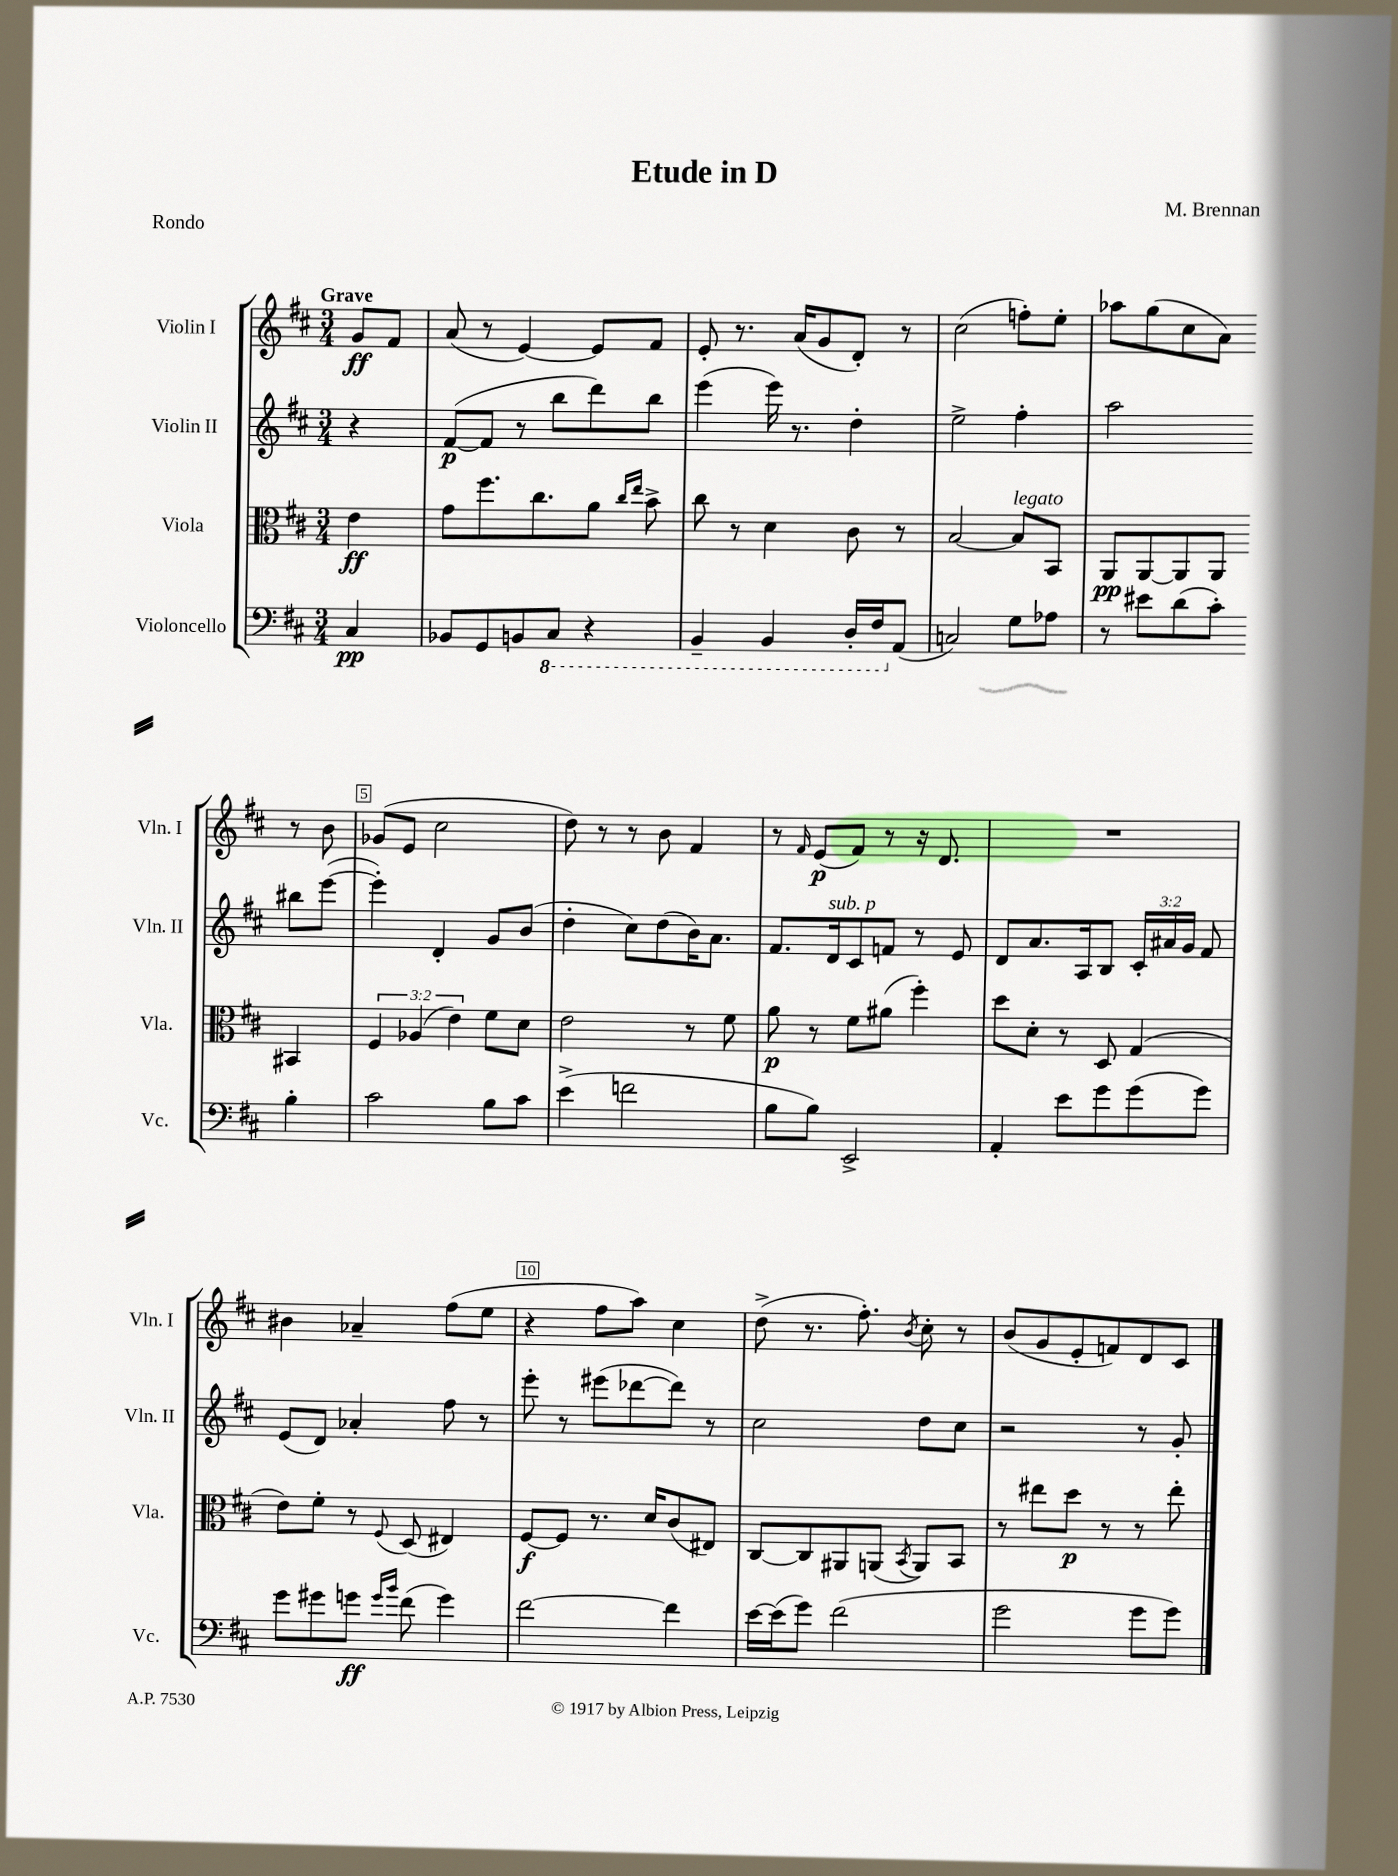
\header { title = "Etude in D" composer = "M. Brennan" piece = "Rondo" }
<<
\new StaffGroup <<
\new Staff = "s0" \with { instrumentName = "Violin I" shortInstrumentName = "Vln. I" } {
    \clef treble \key d \major \numericTimeSignature \time 3/4 \partial 4 \tempo "Grave"
    \autoBeamOff g'8[\ff fis'8] |
    a'8( r8 e'4~) e'8[ fis'8] |
    e'8-. r8. a'16[( g'8 d'8]-.) r8 |
    cis''2( f''8[-.) e''8]-. |
    aes''8[ g''8( cis''8 a'8]) r8 b'8 |
    ges'8[( e'8] cis''2 |
    d''8) r8 r8 b'8 fis'4 |
    r8 \grace { fis'16 } e'8[\p( fis'8]) r8 r16 d'8. |
    R2. |
    bis'4 aes'4-- fis''8[( e''8] |
    r4 fis''8[ a''8]) cis''4 |
    d''8->( r8. fis''8.-.) \acciaccatura { b'8 } cis''8-. r8 |
    b'8[( g'8 e'8-. f'8) d'8 cis'8] \bar "|." |
}
\new Staff = "s1" \with { instrumentName = "Violin II" shortInstrumentName = "Vln. II" } {
    \clef treble \key d \major \numericTimeSignature \time 3/4 \override Staff.TupletNumber.text = #tuplet-number::calc-fraction-text \partial 4
    \autoBeamOff r4 |
    fis'8[~\p( fis'8] r8 b''8[ d'''8) b''8] |
    e'''4( e'''16) r8. d''4-. |
    e''2-> fis''4-. |
    a''2 bis''8[ e'''8]~( |
    e'''4-.) d'4-. g'8[ b'8]( |
    d''4-. cis''8[) d''8( b'16) a'8.] |
    fis'8.[ d'16^\markup { \italic "sub. p" } cis'8 f'8] r8 e'8 |
    d'8[ a'8. a16 b8] \tuplet 3/2 { cis'16[-. ais'16 g'16] } fis'8 |
    e'8[( d'8]) aes'4-. fis''8 r8 |
    e'''8-. r8 eis'''8[( des'''8~ des'''8]) r8 |
    cis''2 d''8[ cis''8] |
    r2 r8 g'8-. \bar "|." |
}
\new Staff = "s2" \with { instrumentName = "Viola" shortInstrumentName = "Vla." } {
    \clef alto \key d \major \numericTimeSignature \time 3/4 \override Staff.TupletNumber.text = #tuplet-number::calc-fraction-text \partial 4
    \autoBeamOff e'4\ff |
    g'8[ fis''8. cis''8. a'8] \grace { cis''16[ e''16] } b'8-> |
    cis''8 r8 d'4 cis'8 r8 |
    b2~ b8[^\markup { \italic "legato" } b,8] |
    a,8[\pp a,8~ a,8 a,8] bis,4 |
    \tuplet 3/2 { fis4 aes4( e'4) } fis'8[ d'8] |
    e'2 r8 fis'8 |
    a'8\p r8 fis'8[ ais'8]( fis''4-.) |
    d''8[ d'8]-. r8 d8 g4( |
    e'8[) fis'8]-. r8 \appoggiatura { fis8 } d8( eis4) |
    fis8[~\f fis8] r8. d'16[ cis'8( eis8]) |
    cis8[~ cis8 ais,8 a,8]( \acciaccatura { b,8 } a,8[) b,8] |
    r8 eis''8[ d''8]\p r8 r8 eis''8-. \bar "|." |
}
\new Staff = "s3" \with { instrumentName = "Violoncello" shortInstrumentName = "Vc." } {
    \clef bass \key d \major \numericTimeSignature \time 3/4 \partial 4
    \autoBeamOff cis4\pp |
    bes,8[ g,8 b,8 \ottava #-1 cis,8] r4 |
    b,,4-- b,,4 d,16[-. fis,16 \ottava #0 a,8]( |
    c2) g8[ aes8] |
    r8 eis'8[ d'8( cis'8]-.) b4-. |
    cis'2 b8[ cis'8] |
    e'4->( f'2 |
    b8[ b8]) e,2-> |
    a,4-. e'8[ g'8 g'8( g'8]) |
    g'8[ gis'8 g'8]\ff \grace { g'16[ b'16] } fis'8( g'4) |
    fis'2~ fis'4 |
    e'16[~ e'16( g'8]) fis'2( |
    g'2 g'8[ g'8]) \bar "|." |
}
>>
>>
\layout { \context { \Score \override BarNumber.break-visibility = ##(#f #t #t) barNumberVisibility = #(every-nth-bar-number-visible 5) \override BarNumber.stencil = #(make-stencil-boxer 0.1 0.3 ly:text-interface::print) } }
